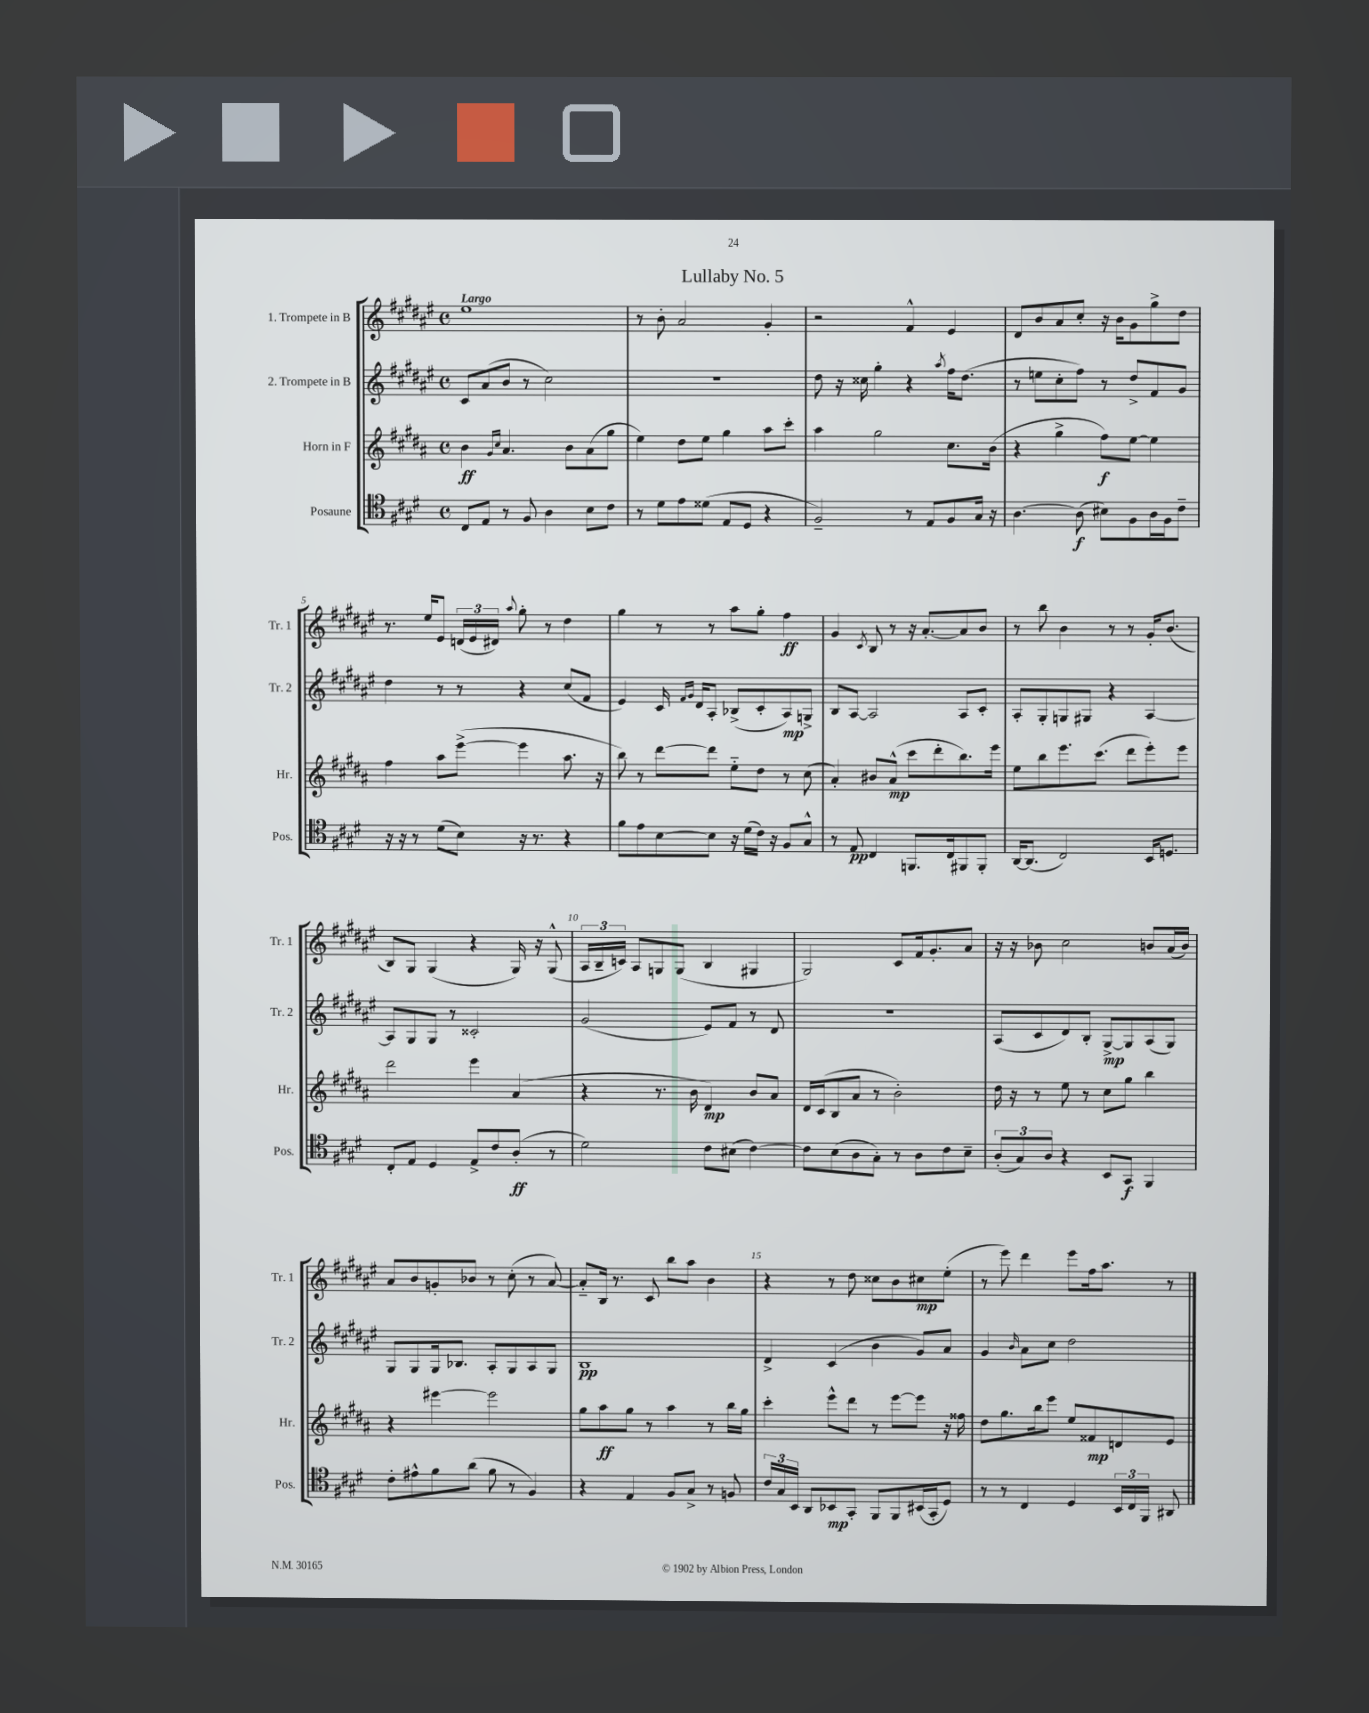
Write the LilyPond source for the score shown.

\header { title = "Lullaby No. 5" }
<<
\new StaffGroup <<
\new Staff = "s0" \with { instrumentName = "1. Trompete in B" shortInstrumentName = "Tr. 1" } {
    \clef treble \key fis \major \defaultTimeSignature \time 4/4 \tempo "Largo"
    \autoBeamOff eis''1 |
    r8 b'8-. ais'2 gis'4-. |
    r2 fis'4-^ eis'4 |
    dis'8[ b'8 ais'8 cis''8]-. r16 b'16[ gis'8 gis''8-> dis''8] |
    r8. eis''16[ eis'8] \tuplet 3/2 { d'16[( eis'16 dis'16]) } \appoggiatura { ais''8 } gis''8-. r8 dis''4 |
    gis''4 r8 r8 ais''8[ gis''8]-. fis''4\ff |
    gis'4 \acciaccatura { cis'8 } b8 r8 r16 ais'8.[~-. ais'8 b'8] |
    r8 b''8 b'4 r8 r8 gis'16[-. b'8.]( |
    b8[) gis8] gis4( r4 gis16) r16 gis8-^( |
    \tuplet 3/2 { ais16[ b16-- c'16]) } ais8[ g8 g8]( b4 gis4 |
    gis2) cis'8[ fis'16 gis'8.-. ais'8] |
    r16 r16 bes'8 cis''2 b'8[ ais'16( b'16]) |
    ais'8[ b'8 g'8-. bes'8] r8 cis''8-.( r8 ais'8~) |
    ais'8[-_ b16] r8. cis'8 b''8[ ais''8] b'4 |
    r4 r8 dis''8 cisis''8[ b'8 cis''8\mp eis''8]-.( |
    r8 eis'''8) dis'''4 eis'''8[ fis''16 ais''8.] r8 \bar "|." |
}
\new Staff = "s1" \with { instrumentName = "2. Trompete in B" shortInstrumentName = "Tr. 2" } {
    \clef treble \key fis \major \defaultTimeSignature \time 4/4
    \autoBeamOff cis'8[ ais'8( b'8] r8 cis''2) |
    R1 |
    dis''8 r16 cisis''16 gis''4-. r4 \acciaccatura { ais''8 } fis''16[ dis''8.]( |
    r8 e''8[ cis''8-. fis''8]) r8 dis''8[-> fis'8 gis'8] |
    dis''4 r8 r8 r4 cis''8[( fis'8] |
    eis'4) cis'16 \grace { fis'16[ gis'16] } dis'16[ ais8]-. bes8[->( cis'8-. ais8\mp) g8]-> |
    b8[ ais8]~ ais2 ais8[ cis'8]-. |
    ais8[-. gis8-. g8 gis8] r4 ais4~ |
    ais8[ gis8 gis8] r8 cisis'2-. |
    gis'2( eis'8[) fis'8] r8 dis'8 |
    r1 |
    ais8[( cis'8 dis'8) b8]-. gis8[~->\mp gis8 ais8( gis8]) |
    gis8[ gis8 gis16 bes8.] ais8[-. gis8 ais8 gis8] |
    b1\pp |
    dis'4-> cis'4( b'4 gis'8[) ais'8] |
    gis'4 \grace { b'16 } ais'8[ cis''8] dis''2 \bar "|." |
}
\new Staff = "s2" \with { instrumentName = "Horn in F" shortInstrumentName = "Hr." } {
    \clef treble \key b \major \defaultTimeSignature \time 4/4
    \autoBeamOff b'4\ff \grace { gis'16[ cis''16] } ais'4. b'8[ ais'8( gis''8] |
    e''4) dis''8[ e''8] gis''4 ais''8[ cis'''8]-. |
    ais''4 gis''2 cis''8.[ b'16]( |
    r4 gis''4-> fis''8[\f) e''8]~ e''4 |
    fis''4 ais''8[ e'''8]~->( e'''4 ais''8. r16 |
    b''8) r8 dis'''8[~ dis'''8] e''8[-_ dis''8] r8 cis''8( |
    ais'4-.) bis'8[ ais'8]-^\mp( cis'''8[ dis'''8-. b''8.) e'''16] |
    e''8[ b''8 e'''8. cis'''8.]( dis'''8[ e'''8-.) e'''8] |
    dis'''2 e'''4 ais'4( |
    r4 r8. b'16 dis'4\mp) b'8[ ais'8] |
    dis'16[ cis'16( b8 ais'8] r8 b'2-.) |
    dis''16 r16 r8 e''8 r8 cis''8[ gis''8] b''4 |
    r4 eis'''4~ eis'''2 |
    gis''8[ ais''8\ff gis''8] r8 ais''4 r8 b''16[ gis''16] |
    cis'''4-. e'''8[-^ dis'''8] r8 e'''8[~ e'''8] r16 fisis''16 |
    dis''8[ gis''8. b''16 e'''8] e''8[ fisis'8\mp d'8 e'8] \bar "|." |
}
\new Staff = "s3" \with { instrumentName = "Posaune" shortInstrumentName = "Pos." } {
    \clef tenor \key e \major \defaultTimeSignature \time 4/4
    \autoBeamOff cis8[ e8] r8 fis8 a4 b8[ cis'8] |
    r8 dis'8[ e'8 disis'8]( e8[ dis8] r4 |
    fis2--) r8 e8[ fis8 gis16] r16 |
    a4.~ a8\f( bis8[) fis8 a16 fis16 cis'8]-- |
    r16 r16 r8 dis'8[( b8]) r16 r8. r4 |
    fis'8[ e'8 b8~ b8] r16 dis'16[( cis'16]) r16 fis8[ gis8]-^ |
    r8 e8\pp cis4 f,8.[ cis16 fis,8 fis,8]-. |
    a,16[~ a,8.]( cis2) b,16[ d8.] |
    cis8[-. e8] dis4 e8[-> cis'8 a8]-.\ff( r8 |
    dis'2) cis'8[ bis8]( cis'4~) |
    cis'8[ b8( a8 gis8]-.) r8 a8[ cis'8 b8]-- |
    \tuplet 3/2 { a8[-.( gis8) a8] } r4 b,8[ gis,8]\f fis,4 |
    cis'8[-. eis'8-^ fis'8 a'8]( fis'8 r8 fis4) |
    r4 e4 fis8[ gis8]-> r8 f8 |
    \tuplet 3/2 { cis'16[ gis16 b,16] } a,8[ bes,8\mp gis,8]-. fis,8[ fis,8 bis,16( gis,16-. dis8]) |
    r8 r8 cis4 dis4 \tuplet 3/2 { b,16[ cis16 fis,16] } ais,8 \bar "|." |
}
>>
>>
\layout { \context { \Score \override BarNumber.break-visibility = ##(#f #t #t) barNumberVisibility = #(every-nth-bar-number-visible 5) } }
